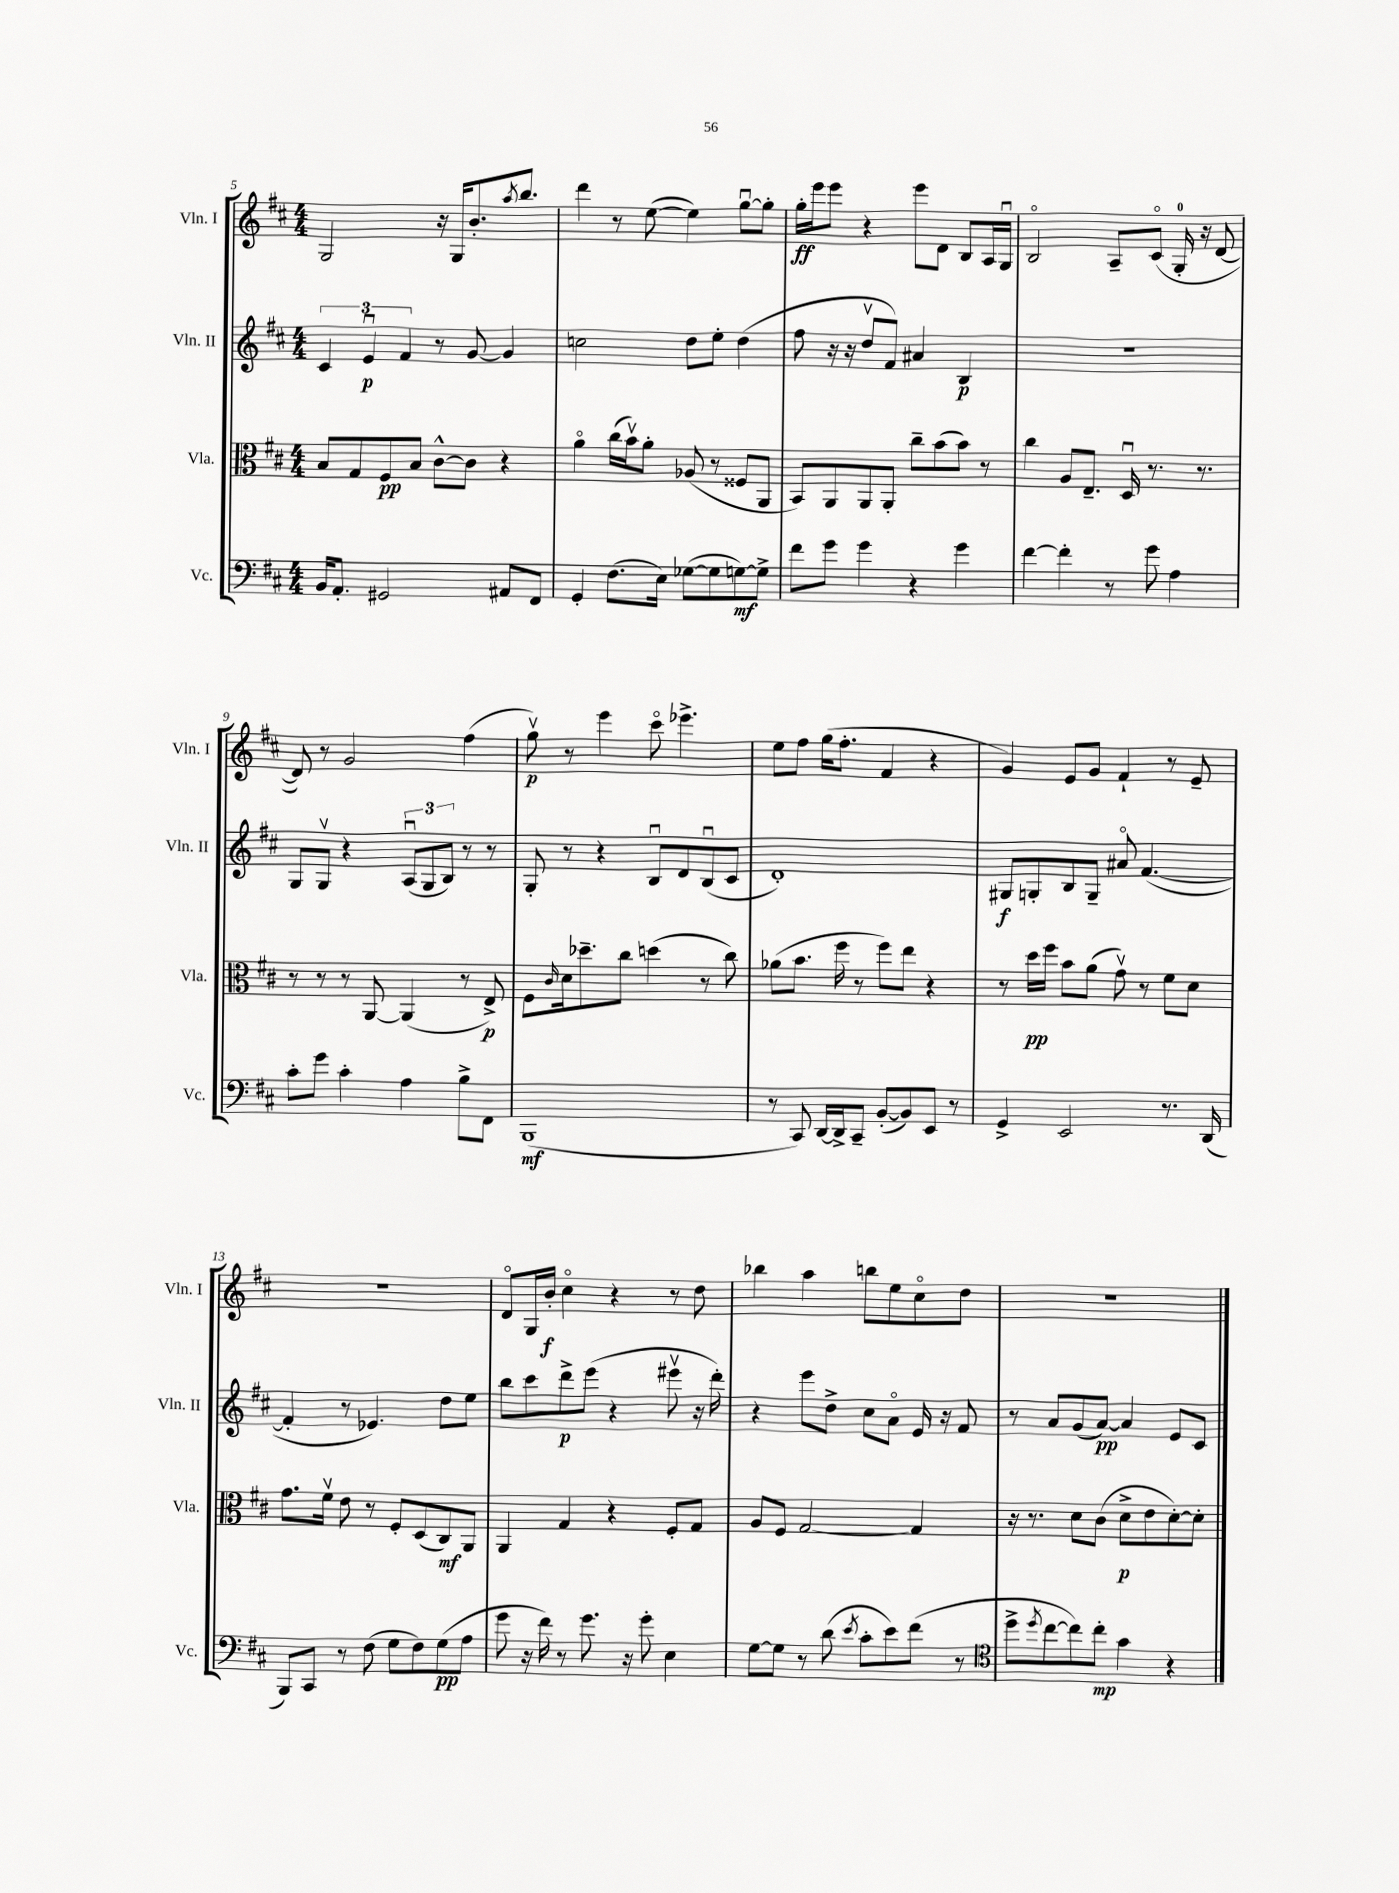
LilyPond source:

<<
\new StaffGroup <<
\new Staff = "s0" \with { instrumentName = "Vln. I" shortInstrumentName = "Vln. I" } {
    \clef treble \key d \major \numericTimeSignature \time 4/4
    g2 r16 g16 b'8.-. \acciaccatura { a''8 } b''8. |
    d'''4 r8 e''8~( e''4) g''8~\downbow g''8-. |
    g''16-.\ff e'''16 e'''8 r4 e'''8 d'8 b8 a16 g16\downbow |
    b2\flageolet a8-- cis'8\flageolet( g16-0-. r16 d'8~ |
    d'8) r8 g'2 fis''4( |
    g''8\upbow\p) r8 e'''4 cis'''8\flageolet ees'''4.-> |
    e''8 fis''8 g''16( fis''8.-. fis'4 r4 |
    g'4) e'8 g'8 fis'4-! r8 e'8-- |
    R1 |
    d'8\flageolet g16 b'16-.\f cis''4\flageolet r4 r8 d''8 |
    bes''4 a''4 b''8 e''8 cis''8\flageolet d''8 |
    R1 \bar "|." |
}
\new Staff = "s1" \with { instrumentName = "Vln. II" shortInstrumentName = "Vln. II" } {
    \clef treble \key d \major \numericTimeSignature \time 4/4
    \tuplet 3/2 { cis'4 e'4\downbow\p fis'4 } r8 g'8~ g'4 |
    c''2 d''8 e''8-. d''4( |
    fis''8 r16 r16 d''8\upbow fis'8) ais'4 b4\p |
    R1 |
    g8 g8\upbow r4 \tuplet 3/2 { a8\downbow( g8 b8) } r8 r8 |
    g8-. r8 r4 b8\downbow d'8 b8\downbow( cis'8 |
    d'1-.) |
    gis8\f g8-. b8 g8-- ais'8\flageolet fis'4.~( |
    fis'4-. r8 ees'4.) d''8 e''8 |
    b''8 cis'''8 d'''8->\p e'''8( r4 eis'''8\upbow r16 d'''16-.) |
    r4 e'''8 d''8-> cis''8 a'8\flageolet e'16 r16 fis'8 |
    r8 a'8 g'8( a'8~\pp) a'4 e'8 cis'8 \bar "|." |
}
\new Staff = "s2" \with { instrumentName = "Vla." shortInstrumentName = "Vla." } {
    \clef alto \key d \major \numericTimeSignature \time 4/4
    b8 g8 fis8\pp b8 cis'8~-^ cis'8 r4 |
    a'4\flageolet cis''16( b'16\upbow) a'8-. aes8( r8 fisis8 a,8 |
    b,8) a,8 a,8 a,8-. cis''8-- b'8( b'8) r8 |
    cis''4 a8 e8.-- d16\downbow r8. r8. |
    r8 r8 r8 a,8~ a,4( r8 e8->\p) |
    fis8 \grace { cis'16 } d'16 des''8.-- cis''8 d''4( r8 cis''8) |
    aes'8( b'8. fis''16 r8 fis''8) e''8 r4 |
    r8 d''16\pp fis''16 b'8 a'8( g'8\upbow) r8 fis'8 d'8 |
    g'8. fis'16\upbow e'8 r8 fis8-. d8( cis8\mf) a,8 |
    a,4 g4 r4 fis8-. g8 |
    a8 fis8 g2~ g4 |
    r16 r8. d'8 cis'8( d'8->\p e'8 d'8~-.) d'8-. \bar "|." |
}
\new Staff = "s3" \with { instrumentName = "Vc." shortInstrumentName = "Vc." } {
    \clef bass \key d \major \numericTimeSignature \time 4/4
    b,16 a,8.-. gis,2 ais,8 fis,8 |
    g,4-. fis8.( e16) ges8~( ges8 g8~\mf) g8-> |
    fis'8 g'8 g'4 r4 g'4 |
    fis'4~ fis'4-. r8 g'8 a4 |
    cis'8-. g'8 cis'4-. a4 b8-> fis,8 |
    b,,1\mf( |
    r8 cis,8) d,16~ d,16-> cis,8-- b,8~-.( b,8) e,8 r8 |
    g,4-> e,2 r8. d,16( |
    b,,8) cis,8 r8 fis8( g8 fis8) g8\pp( a8 |
    g'8 r16 fis'16) r8 g'8. r16 g'8-. e4 |
    g8~ g8 r8 d'8( \acciaccatura { e'8 } cis'8-. e'8) fis'8( r8 |
    \clef tenor d''8-> \acciaccatura { d''8 } cis''8~ cis''8) cis''8-.\mp g'4 r4 \bar "|." |
}
>>
>>
\layout { \context { \Score currentBarNumber = #5 } }
